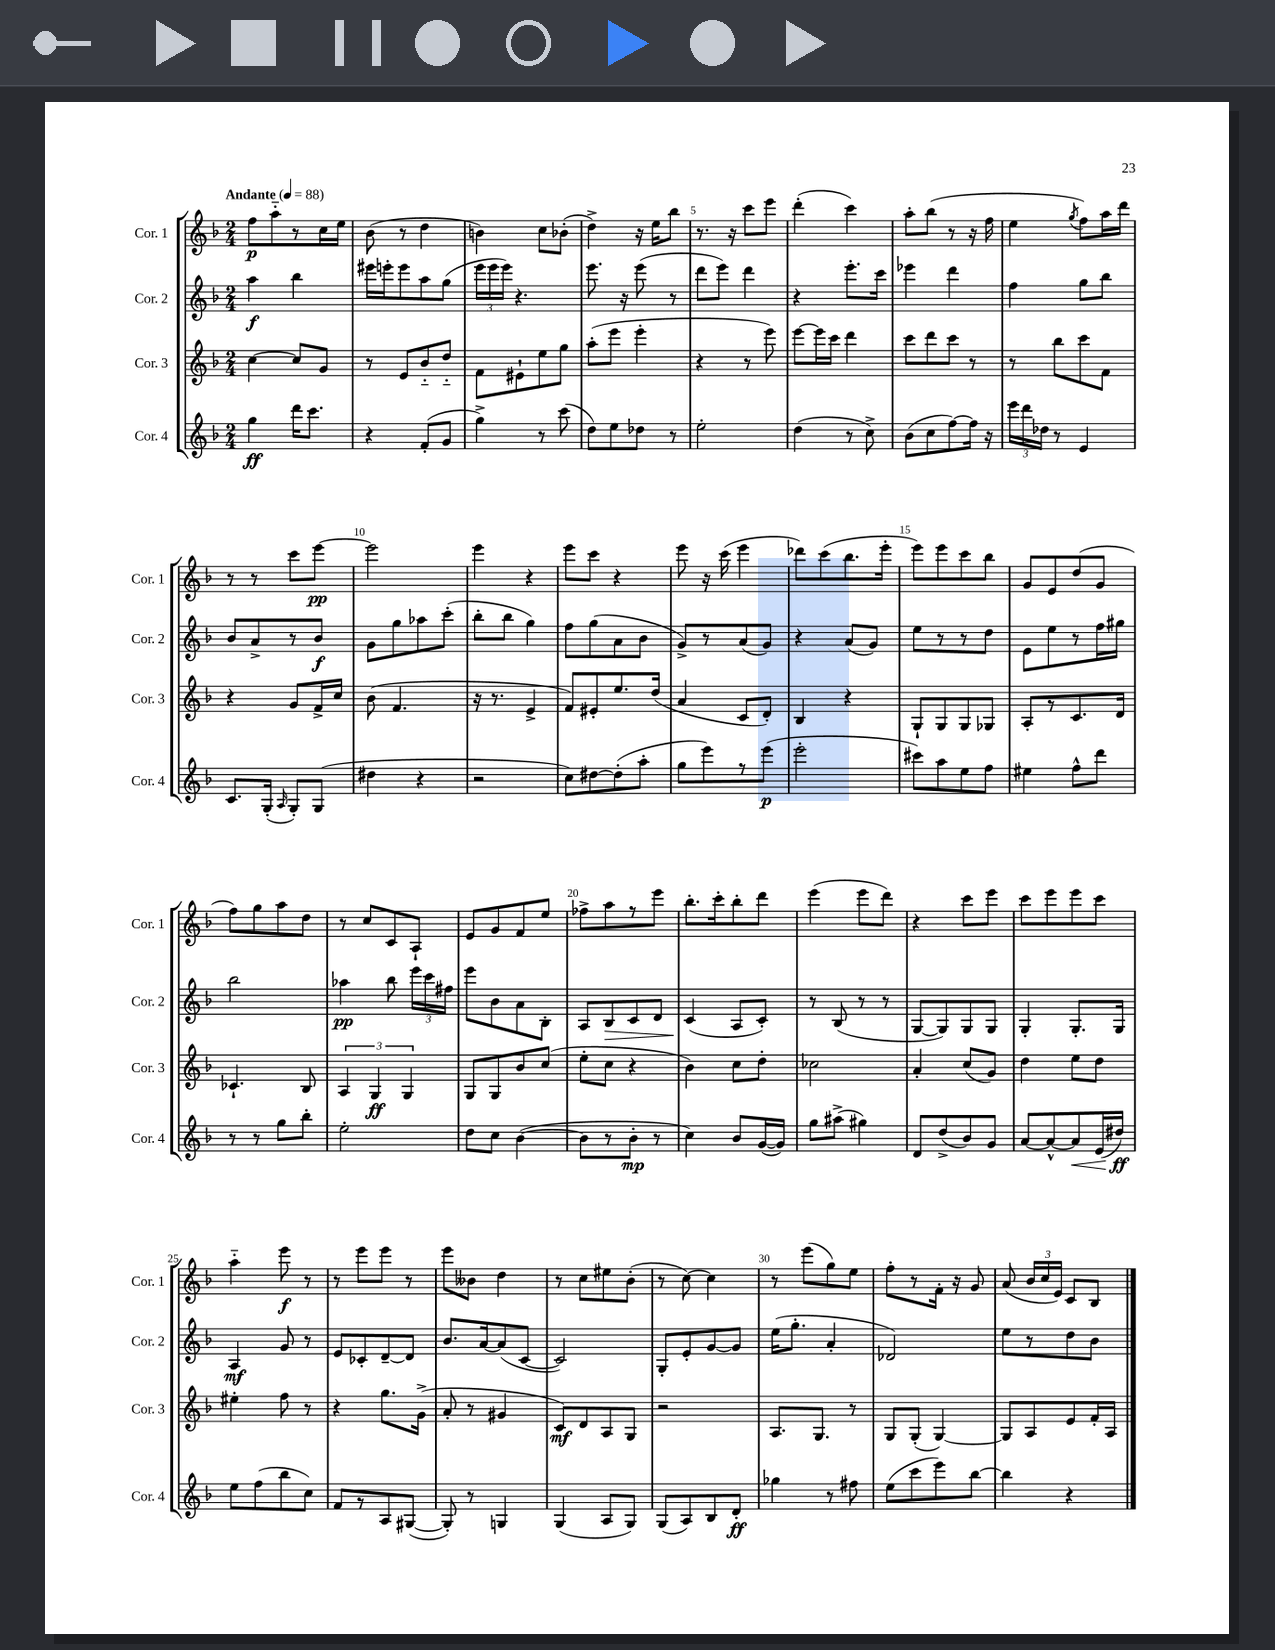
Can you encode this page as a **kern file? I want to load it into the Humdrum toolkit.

**kern	**kern	**kern	**kern
*staff4	*staff3	*staff2	*staff1
*clefG2	*clefG2	*clefG2	*clefG2
*k[b-]	*k[b-]	*k[b-]	*k[b-]
*M2/4	*M2/4	*M2/4	*M2/4
*MM88	*MM88	*MM88	*MM88
4gg	[4cc	4aa	8ff
.	.	.	8aa'~
16ddd	8cc]	4bb-	8r
8.ccc	.	.	.
.	8g	.	16cc
.	.	.	16ee
=	=	=	=
4r	8r	16eee#	(8b-
.	.	16eee'	.
.	8e	8eee	8r
(8f'	8b-'~	8aa	4dd
8g	8dd'~	(8gg	.
=	=	=	=
4gg^)	8f	24eee	4b)
.	.	24eee	.
.	.	24eee)	.
.	8e#`	4.r	.
8r	8ee	.	8cc
(8ccc	8gg	.	(8b-'
=	=	=	=
8dd)	(8aa'	8.eee	4dd^)
8ee	8eee	.	.
.	.	16r	.
8dd-	4eee'	(8eee	16r
.	.	.	16ee
8r	.	8r	8bb-
=	=	=	=
2ee'	4r	8ddd	8.r
.	.	8eee)	.
.	.	.	16r
.	8r	4ddd	8ccc
.	8eee)	.	8eee
=	=	=	=
(4dd	[8eee	4r	(4ddd'
.	16eee]	.	.
.	16ccc	.	.
8r	4ddd	8.eee'	4ccc)
8cc^)	.	.	.
.	.	16ccc	.
=	=	=	=
(8b-	8ccc	4eee-	8aa'
8cc	8ddd	.	(8bb-
[8ff)	8ccc	4ddd	8r
16ff]	8r	.	16r
16r	.	.	16ff
=	=	=	=
24eee	8r	4ff	4ee
24ddd	.	.	.
24dd-	.	.	.
8r	8bb-	.	.
.	.	.	8qgg
4e	8ccc	8gg	8ff)
.	8f	8bb-	16aa
.	.	.	16ddd
=	=	=	=
8.c	4r	8b-	8r
.	.	8a^	8r
(16G'	.	.	.
16qqA	.	.	.
8G')	8g	8r	8ccc
(8G	16f^	8b-	[8eee
.	16cc	.	.
=	=	=	=
4dd#	(8b-	8g	2eee]
.	4.f	8gg	.
4r	.	8aa-	.
.	.	(8ccc'	.
=	=	=	=
2r	16r	8bb-'	4eee
.	8.r	.	.
.	.	8bb-	.
.	4e^	4gg)	4r
=	=	=	=
8cc)	8f)	8ff	8eee
[8dd#	8e#'	(8gg	8ccc
(8dd#']	8.ee	8a	4r
8aa'	.	8b-	.
.	(16dd	.	.
=	=	=	=
8gg	4a	8g^)	8eee
8eee)	.	8r	16r
.	.	.	(16ccc
8r	8c	(8a	4eee
(8eee	8d')	8g)	.
=	=	=	=
2eee'	4B-	4r	8ddd-)
.	.	.	(8ccc
.	4r	(8a	8.bb-
.	.	8g)	.
.	.	.	16eee'
=	=	=	=
8ccc#)	8G`	8ee	8eee)
8aa	8G	8r	8eee
8ee	8G	8r	8ccc
8ff	8G-	8dd	8bb-
=	=	=	=
4ee#	8A'	8e	8g
.	8r	8ee	8e
8ff^^	8.c	8r	(8dd
8ddd	.	16ff	8g
.	16d	16gg#	.
=	=	=	=
8r	4.c-`	2bb-	8ff)
8r	.	.	8gg
8gg	.	.	8aa
8bb-'	8B-	.	8dd
=	=	=	=
2ee'	6A	4aa-	8r
.	.	.	8cc
.	6G	.	.
.	.	8bb-	8c
.	6G	.	.
.	.	24eee	8A`
.	.	24ccc	.
.	.	24ff#	.
=	=	=	=
8dd	8G	8eee	8e
8cc	8G	8b-	8g
([4b-	8b-	8a	8f
.	(8cc	8B-'	8ee
=	=	=	=
8b-]	8ee'	8A	8ff-^
8r	8cc	8B-	8aa
8b-'	4r	8c	8r
8r	.	8d	8eee
=	=	=	=
4cc)	4b-)	(4c	8.bb-'
.	.	.	16ccc'
8b-	8cc	8A	8bb-'
([16g	8dd'	8c')	8ddd
16g])	.	.	.
=	=	=	=
8gg	2cc-	8r	(4eee
(8aa#^	.	(8B-	.
4gg#)	.	8r	8eee
.	.	8r	8ddd)
=	=	=	=
8d	4a'	[8G	4r
(8dd^	.	8G])	.
8b-)	(8cc	8G	8ccc
8g	8g)	8G	8eee
=	=	=	=
[8a	4dd	4G'	8ccc
8a^^_	.	.	8eee
8a]	8ee	8.G'	8eee
(16e	8dd	.	8ccc
16dd#)	.	16G	.
=	=	=	=
8ee	4ee#'	4A	4aa'~
(8ff	.	.	.
8bb-	8ff	8g	8eee
8cc)	8r	8r	8r
=	=	=	=
8f	4r	8e	8r
8r	.	8c-'	8eee
8A	8.gg	[8d~	8eee
([8G#	.	8d]	8r
.	(16g^	.	.
=	=	=	=
8G#'])	8a'	8.b-	8eee
8r	8r	.	8b--
.	.	[16a	.
4G	4g#	(8a]	4dd
.	.	[8c	.
=	=	=	=
(4G	8c)	2c])	8r
.	8d	.	8cc
8A	8A	.	8ee#
8G)	8G	.	(8b-'
=	=	=	=
(8G	2r	8G'	8r
8A)	.	8e'	[8cc)
8B-	.	[8g	4cc]
8d'	.	8g]	.
=	=	=	=
4gg-	8.A	(16ee	8r
.	.	8.gg'	.
.	.	.	(8eee
.	8.G	.	.
8r	.	4a'	8gg)
8ff#	8r	.	8ee
=	=	=	=
(8ee	8G	2d-)	8ff'
8ccc	(8G'	.	8r
8eee)	[4G)	.	16f'
.	.	.	16r
[8bb-	.	.	8g
=	=	=	=
4bb-]	8G]	8ee	(8a
.	8A	8r	24b-
.	.	.	24cc
.	.	.	24e)
4r	8e	8dd	8c
.	16f'	8b-	8B-
.	16A	.	.
==	==	==	==
*-	*-	*-	*-
